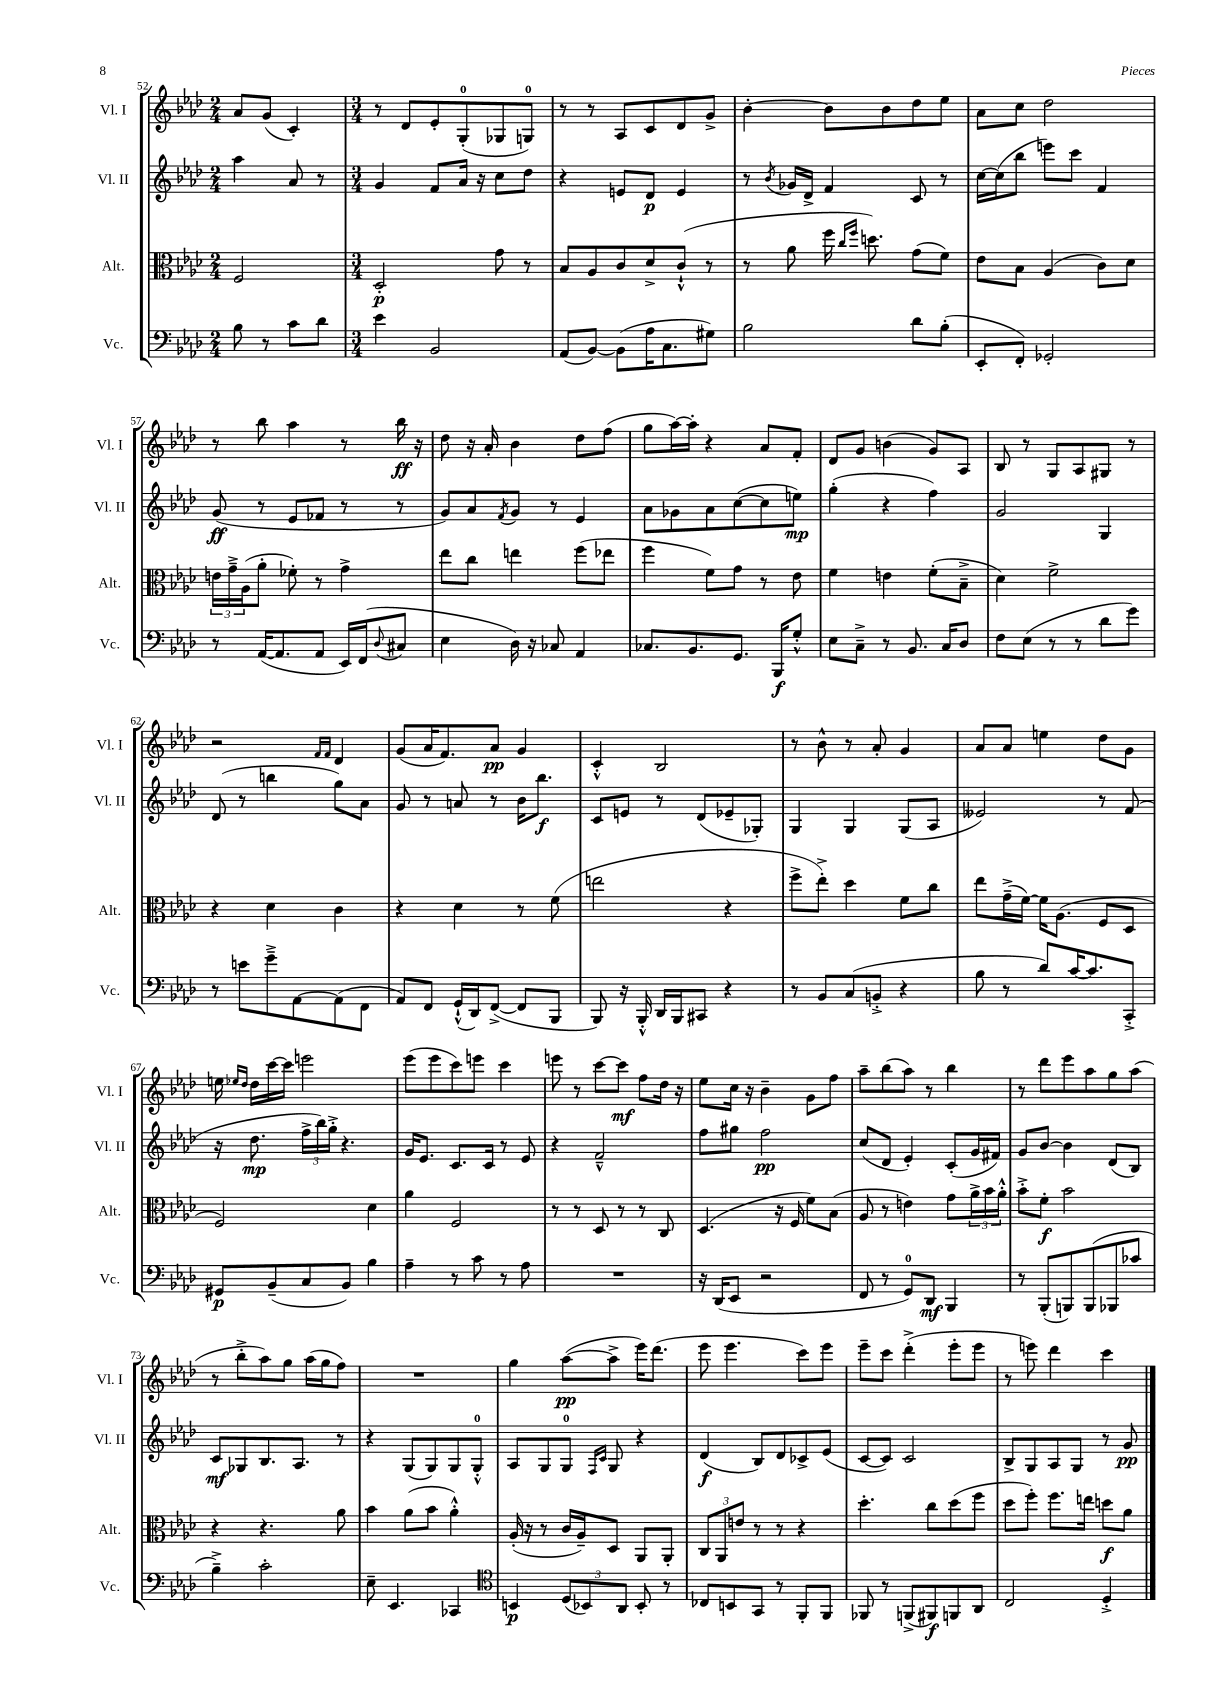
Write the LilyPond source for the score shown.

<<
\new StaffGroup <<
\new Staff = "s0" \with { instrumentName = "Vl. I" shortInstrumentName = "Vl. I" } {
    \clef treble \key aes \major \numericTimeSignature \time 2/4
    aes'8 g'8( c'4-.) |
    \numericTimeSignature \time 3/4 r8 des'8 ees'8-. g8-0-.( ges8 g8-0) |
    r8 r8 aes8 c'8 des'8 g'8-> |
    bes'4~-. bes'8 bes'8 des''8 ees''8 |
    aes'8 c''8 des''2 |
    r8 bes''8 aes''4 r8 bes''16\ff r16 |
    des''8 r16 aes'16-. bes'4 des''8 f''8( |
    g''8 aes''16~) aes''16-. r4 aes'8 f'8-. |
    des'8 g'8 b'4( g'8) aes8 |
    bes8 r8 g8 aes8 gis8 r8 |
    r2 \grace { f'16 f'16 } des'4 |
    g'8( aes'16 f'8.) aes'8\pp g'4 |
    c'4-.-^ bes2 |
    r8 bes'8-^ r8 aes'8-. g'4 |
    aes'8 aes'8 e''4 des''8 g'8 |
    e''16 \grace { ees''16 des''16 } des''16 c'''16~ c'''16 e'''2 |
    ees'''8( ees'''8 c'''8) e'''8 c'''4 |
    e'''8 r8 c'''8~ c'''8\mf f''8 des''16 r16 |
    ees''8 c''16 r16 bes'4-- g'8 f''8 |
    aes''8-- bes''8( aes''8) r8 bes''4 |
    r8 des'''8 ees'''8 aes''8 g''8 aes''8( |
    r8 bes''8-.-> aes''8) g''8 aes''16( g''16 f''8) |
    R2. |
    g''4 aes''8~\pp( aes''8-> ees'''16) des'''8.( |
    ees'''8 ees'''4. c'''8) ees'''8 |
    ees'''8-- c'''8 des'''4-.->( ees'''8-. ees'''8 |
    r8 e'''8) des'''4 c'''4 \bar "|." |
}
\new Staff = "s1" \with { instrumentName = "Vl. II" shortInstrumentName = "Vl. II" } {
    \clef treble \key aes \major \numericTimeSignature \time 2/4
    aes''4 aes'8 r8 |
    \numericTimeSignature \time 3/4 g'4 f'8 aes'16 r16 c''8 des''8 |
    r4 e'8 des'8\p e'4 |
    r8 \acciaccatura { bes'8 } ges'16 des'16-> f'4 c'8 r8 |
    c''16~ c''16( bes''8 e'''8) c'''8 f'4 |
    g'8\ff( r8 ees'8 fes'8 r8 r8 |
    g'8) aes'8 \acciaccatura { f'8 } g'8 r8 ees'4 |
    aes'8 ges'8 aes'8 c''8~( c''8 e''8\mp) |
    g''4-.( r4 f''4) |
    g'2 g4 |
    des'8( r8 b''4 g''8) aes'8 |
    g'8 r8 a'8 r8 bes'16 bes''8.\f |
    c'8 e'8 r8 des'8( ees'8-- ges8-.) |
    g4 g4 g8( aes8 |
    eeses'2) r8 f'8( |
    r16 des''8.\mp \tuplet 3/2 { f''16-> bes''16) g''16-.-> } r4. |
    g'16 ees'8. c'8. c'16 r8 ees'8 |
    r4 f'2---^ |
    f''8 gis''8 f''2\pp |
    c''8( des'8 ees'4-.) c'8-.( g'16 fis'16) |
    g'8 bes'8~ bes'4 des'8( bes8) |
    c'8\mf ges8 bes8. aes8. r8 |
    r4 g8( g8) g8 g8-0-.-^ |
    aes8 g8 g8-0 \grace { f16 c'16 } g8 r4 |
    des'4\f( bes8) des'8 ces'8-> ees'8( |
    c'8~ c'8) c'2 |
    bes8-> g8 aes8 g8 r8 g'8\pp \bar "|." |
}
\new Staff = "s2" \with { instrumentName = "Alt." shortInstrumentName = "Alt." } {
    \clef alto \key aes \major \numericTimeSignature \time 2/4
    f2 |
    \numericTimeSignature \time 3/4 des2-.\p g'8 r8 |
    bes8 aes8 c'8 des'8-> c'8-!-^( r8 |
    r8 aes'8 f''16 \grace { c''16 f''16 } d''8.) g'8( f'8) |
    ees'8 bes8 aes4( c'8) des'8 |
    \tuplet 3/2 { e'16 g'16---> aes16( } aes'8-. fes'8-.) r8 g'4-> |
    ees''8 c''8 e''4 f''8( ees''8 |
    f''4 f'8) g'8 r8 ees'8 |
    f'4 e'4 f'8-.( bes8---> |
    des'4) f'2-> |
    r4 des'4 c'4 |
    r4 des'4 r8 f'8( |
    e''2 r4 |
    f''8-> ees''8-.->) des''4 f'8 c''8 |
    ees''8 g'16--->( f'16~) f'16 aes8.( f8 des8 |
    f2) des'4 |
    aes'4 f2 |
    r8 r8 des8 r8 r8 c8 |
    des4.( r16 f16 f'8) bes8( |
    aes8 r8 e'4) g'8 \tuplet 3/2 { aes'16-> bes'16 aes'16-.-^ } |
    bes'8-.-> f'8-.\f bes'2 |
    r4 r4. aes'8 |
    bes'4 aes'8( bes'8 aes'4-.-^) |
    aes16-.( r16 r8 c'16 aes16--) des8 aes,8 aes,8-. |
    \tuplet 3/2 { c8 aes,8 e'8 } r8 r8 r4 |
    des''4.-. c''8 des''8( f''8 |
    des''8 f''8-.) f''8. e''16 d''8\f aes'8 \bar "|." |
}
\new Staff = "s3" \with { instrumentName = "Vc." shortInstrumentName = "Vc." } {
    \clef bass \key aes \major \numericTimeSignature \time 2/4
    bes8 r8 c'8 des'8 |
    \numericTimeSignature \time 3/4 ees'4 bes,2 |
    aes,8( bes,8~) bes,8( aes16 c8. gis8) |
    bes2 des'8 bes8-.( |
    ees,8-. f,8-.) ges,2-. |
    r8 aes,16~( aes,8. aes,8 ees,16) f,16( \appoggiatura { des8 } cis8 |
    ees4 des16) r16 ces8 aes,4 |
    ces8. bes,8. g,8. bes,,16\f g8-.-^ |
    ees8 c8---> r8 bes,8. c16 des8 |
    f8 ees8( r8 r8 des'8 g'8) |
    r8 e'8 g'8---> aes,8~ aes,8( f,8 |
    aes,8) f,8 g,16-!-^( des,16) f,8~->( f,8 bes,,8 |
    bes,,8) r16 bes,,16-.-^ des,16 bes,,16 cis,8 r4 |
    r8 bes,8 c8( b,8-.-> r4 |
    bes8 r8 des'8) c'16~ c'8. c,8-.-> |
    gis,8\p bes,8--( c8 bes,8) bes4 |
    aes4-- r8 c'8 r8 aes8 |
    R2. |
    r16 des,16( ees,8 r2 |
    f,8 r8 g,8-0) des,8\mf bes,,4 |
    r8 bes,,8-.( b,,8) b,,8( bes,,8 ces'8 |
    bes4--->) c'2-. |
    ees8-- ees,4. ces,4 |
    \clef tenor b,4\p \tuplet 3/2 { des8( bes,8) aes,8 } bes,8-. r8 |
    ces8 b,8 g,8 r8 f,8-. f,8 |
    fes,8 r8 f,8->( fis,8\f) f,8 aes,8 |
    c2 des4-.-> \bar "|." |
}
>>
>>
\layout { \context { \Score currentBarNumber = #52 } }
